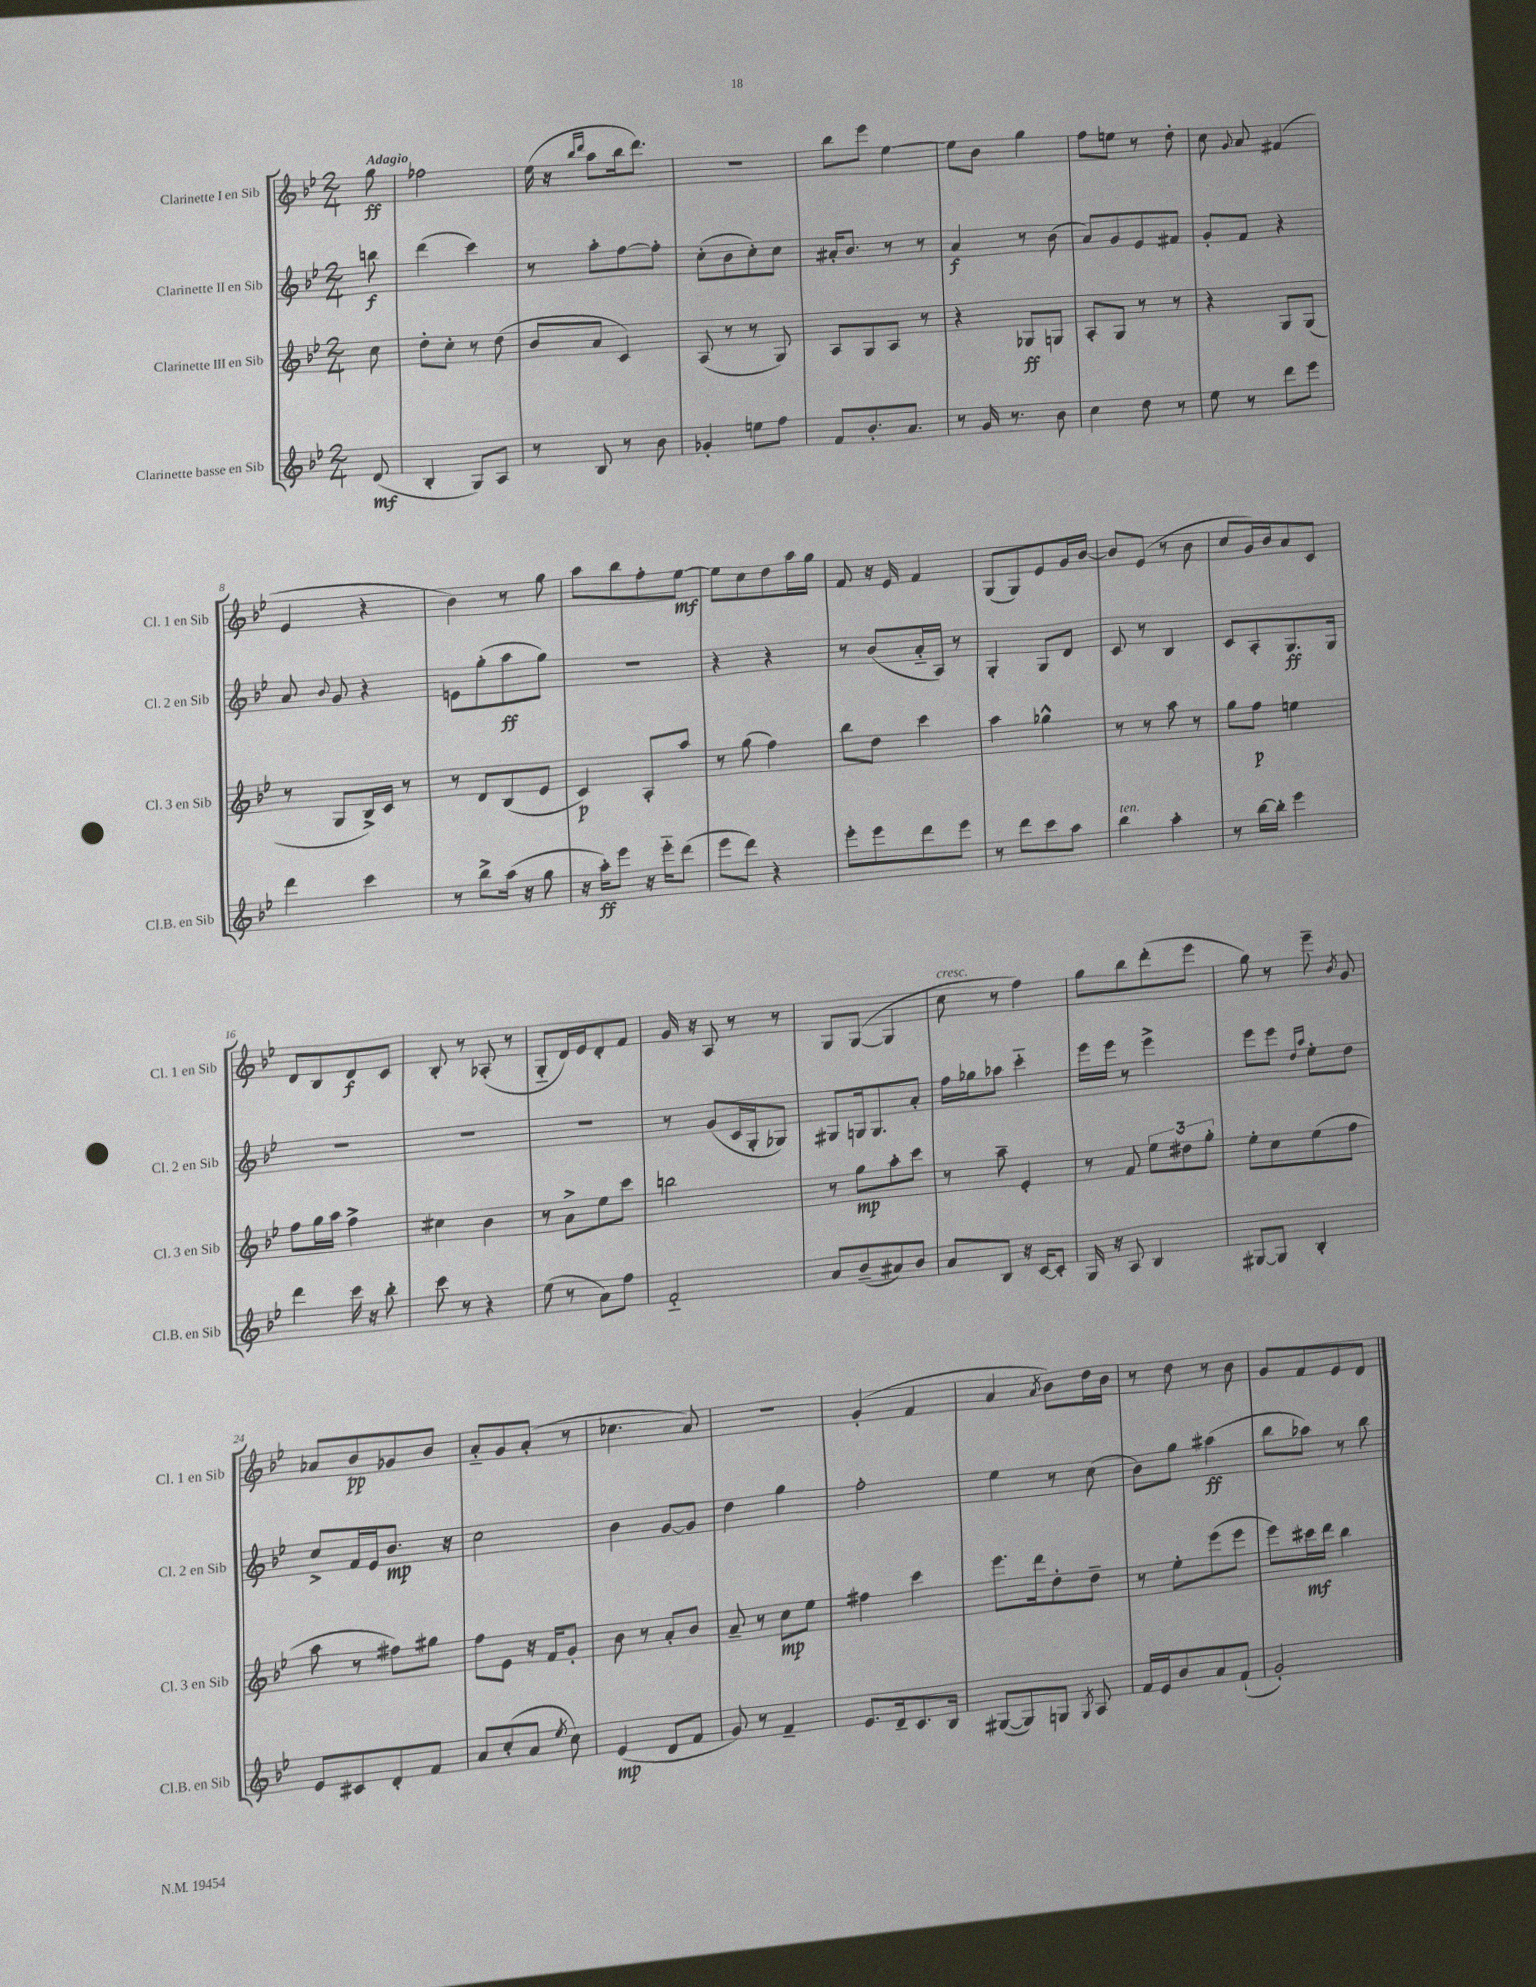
<<
\new StaffGroup <<
\new Staff = "s0" \with { instrumentName = "Clarinette I en Sib" shortInstrumentName = "Cl. 1 en Sib" } {
    \clef treble \key bes \major \numericTimeSignature \time 2/4 \partial 8 \tempo "Adagio"
    \autoBeamOff g''8\ff |
    fes''2 |
    ees''16( r16 \grace { bes''16[ d'''16] } a''8[ bes''16 d'''8.]) |
    r2 |
    bes''8[ ees'''8] ees''4~ |
    ees''8[ bes'8] g''4 |
    f''8[ e''8] r8 d''8-. |
    c''8 \appoggiatura { g'8 } a'8 fis'4( |
    ees'4 r4 |
    bes'4) r8 g''8 |
    a''8[ bes''8 f''8-. ees''8]~\mf |
    ees''8[ c''8 d''8 a''16 g''16] |
    f'8 r16 ees'16 f'4 |
    g8[( g8) ees'8 g'16 bes'16]~ |
    bes'8[ ees'8]( r8 bes'8 |
    c''8[ g'16) bes'16 a'8 c'8] |
    d'8[ bes8 d'8\f c'8] |
    bes8-. r8 aes8-.( r8 |
    g8[-_ d'16) ees'16 d'8-. f'8] |
    g'16 r16 a8 r8 r8 |
    g8[ g8]~( g4 |
    c''8^\markup { \italic "cresc." } r8 f''4) |
    g''8[ bes''8 d'''8-.( ees'''8] |
    g''8) r8 ees'''8-- \acciaccatura { bes'8 } g'8 |
    aes'8[ bes'8\pp ges'8 bes'8] |
    a'8[-_ g'8 a'8]-.( r8 |
    ces''4. a'8) |
    R2 |
    g'4-.( f'4 |
    a'4 \acciaccatura { a'8 } bes'8[) d''16 bes'16] |
    r8 d''8 r8 bes'8 |
    g'8[ f'8 ees'8 d'8] \bar "|." |
}
\new Staff = "s1" \with { instrumentName = "Clarinette II en Sib" shortInstrumentName = "Cl. 2 en Sib" } {
    \clef treble \key bes \major \numericTimeSignature \time 2/4 \partial 8
    \autoBeamOff b''8\f |
    d'''4( c'''4) |
    r8 a''8[-. f''8~ f''8]-. |
    c''8[-.( bes'8 c''8-.) c''8] |
    ais'16[-. bes'8.] r8 r8 |
    a'4\f r8 bes'8( |
    a'8[) g'8 ees'8 fis'8] |
    g'8[-. f'8] r4 |
    a'8 \appoggiatura { bes'8 } g'8 r4 |
    e'8[ g''8-.( a''8\ff g''8]) |
    R2 |
    r4 r4 |
    r8 bes'8[( a'16-_ a16]) r8 |
    g4-. g8[ d'8] |
    c'8 r8 bes4 |
    c'8[ a8-. g8.\ff g16] |
    R2 |
    R2 |
    R2 |
    r8 g'8[( c'16 g16-. ges8]) |
    gis8[ g16 g8. a'8]-. |
    f''16[ ges''16 aes''8] c'''4-_ |
    ees'''16[ ees'''16] r8 ees'''4-> |
    ees'''8[ ees'''8] \grace { d''16[ a''16] } ees''8[-. d''8] |
    c''8[-> f'16 ees'16 bes'8.]\mp r16 |
    c''2 |
    bes'4 g'8[~ g'8] |
    d''4 g''4 |
    f''2-. |
    ees''4 r8 c''8( |
    bes'8[) g''8] ais''4\ff( |
    bes''8[ aes''8]) r8 bes''8 \bar "|." |
}
\new Staff = "s2" \with { instrumentName = "Clarinette III en Sib" shortInstrumentName = "Cl. 3 en Sib" } {
    \clef treble \key bes \major \numericTimeSignature \time 2/4 \partial 8
    \autoBeamOff c''8 |
    d''8[-. c''8]-. r8 d''8( |
    bes'8[ a'8] c'4) |
    a8( r8 r8 g8) |
    a8[ g8 a8] r8 |
    r4 ges8[\ff g8] |
    a8[-. g8] r8 r8 |
    r4 g8[ g8]( |
    r8 g8[ bes16->) c'16] r8 |
    r8 d'8[ bes8( ees'8] |
    c'4\p) a8[-. a''8] |
    r8 g''8( f''4) |
    bes''8[ d''8] c'''4 |
    a''4 ges''4-^ |
    r8 r8 a''8 r8 |
    g''8[ f''8]\p e''4 |
    f''8[ g''16 a''16] f''4-> |
    cis''4 bes'4 |
    r8 a'8[-> ees''8 c'''8] |
    b''2 |
    r8 g''8[\mp a''8-. c'''8] |
    r8 a''8-- ees'4-. |
    r8 f'8 \tuplet 3/2 { ees''8[ dis''8 g''8]-. } |
    ees''8[-. c''8 ees''8( f''8] |
    a''8 r8 fis''8[) gis''8] |
    f''8[ ees'8] r16 f'16[ g'8]-. |
    bes'8 r8 a'8[-. bes'8] |
    a'8-- r8 c''8[\mp ees''8] |
    fis''4 c'''4 |
    ees'''8.[ d'''16 d''8-. d''8]-- |
    r8 ees''8[-. ees'''8( ees'''8] |
    ees'''8[) cis'''16\mf d'''16] bes''4 \bar "|." |
}
\new Staff = "s3" \with { instrumentName = "Clarinette basse en Sib" shortInstrumentName = "Cl.B. en Sib" } {
    \clef treble \key bes \major \numericTimeSignature \time 2/4 \partial 8
    \autoBeamOff d'8\mf( |
    bes4-. g8[) a8] |
    r8 bes8 r8 bes'8 |
    ges'4-. e''8[ f''8] |
    f'8[ bes'8.-. a'8.] |
    r8 g'16 r8. bes'8 |
    c''4 d''8 r8 |
    ees''8 r8 d'''8[ ees'''8] |
    d'''4 c'''4 |
    r8 bes''8[-> a''16]( r16 g''8 |
    r16 a''16[-.\ff) ees'''8] r16 ees'''16[-_ d'''8]( |
    ees'''8[ d'''8]) r4 |
    ees'''8[-. ees'''8 d'''8 ees'''8] |
    r8 d'''8[ c'''8 a''8] |
    bes''4^\markup { \italic "ten." } a''4-. |
    r8 bes''16[~ bes''16]-. ees'''4 |
    d'''4 c'''16 r16 bes''8-. |
    c'''8 r8 r4 |
    ees''8( r8 a'8[) f''8] |
    f'2-_ |
    a'8[ bes'8--( ais'8) bes'8] |
    a'8[ bes8] r16 c'16[~ c'8]-. |
    g16 r16 a8 bes4 |
    gis8[~ gis8] bes4-. |
    ees'8[ cis'8 d'8-. f'8] |
    a'8[ c''8-.( a'8] \acciaccatura { ees''8 } c''8) |
    ees'4\mp( d'8[ f'8] |
    g'8) r8 f'4-- |
    ees'8.[ d'16-- c'8. bes16] |
    gis8[~( gis8) g8] \acciaccatura { g8 } a8 |
    f'16[ ees'16 bes'8 a'8 f'8]-!( |
    g'2-.) \bar "|." |
}
>>
>>
